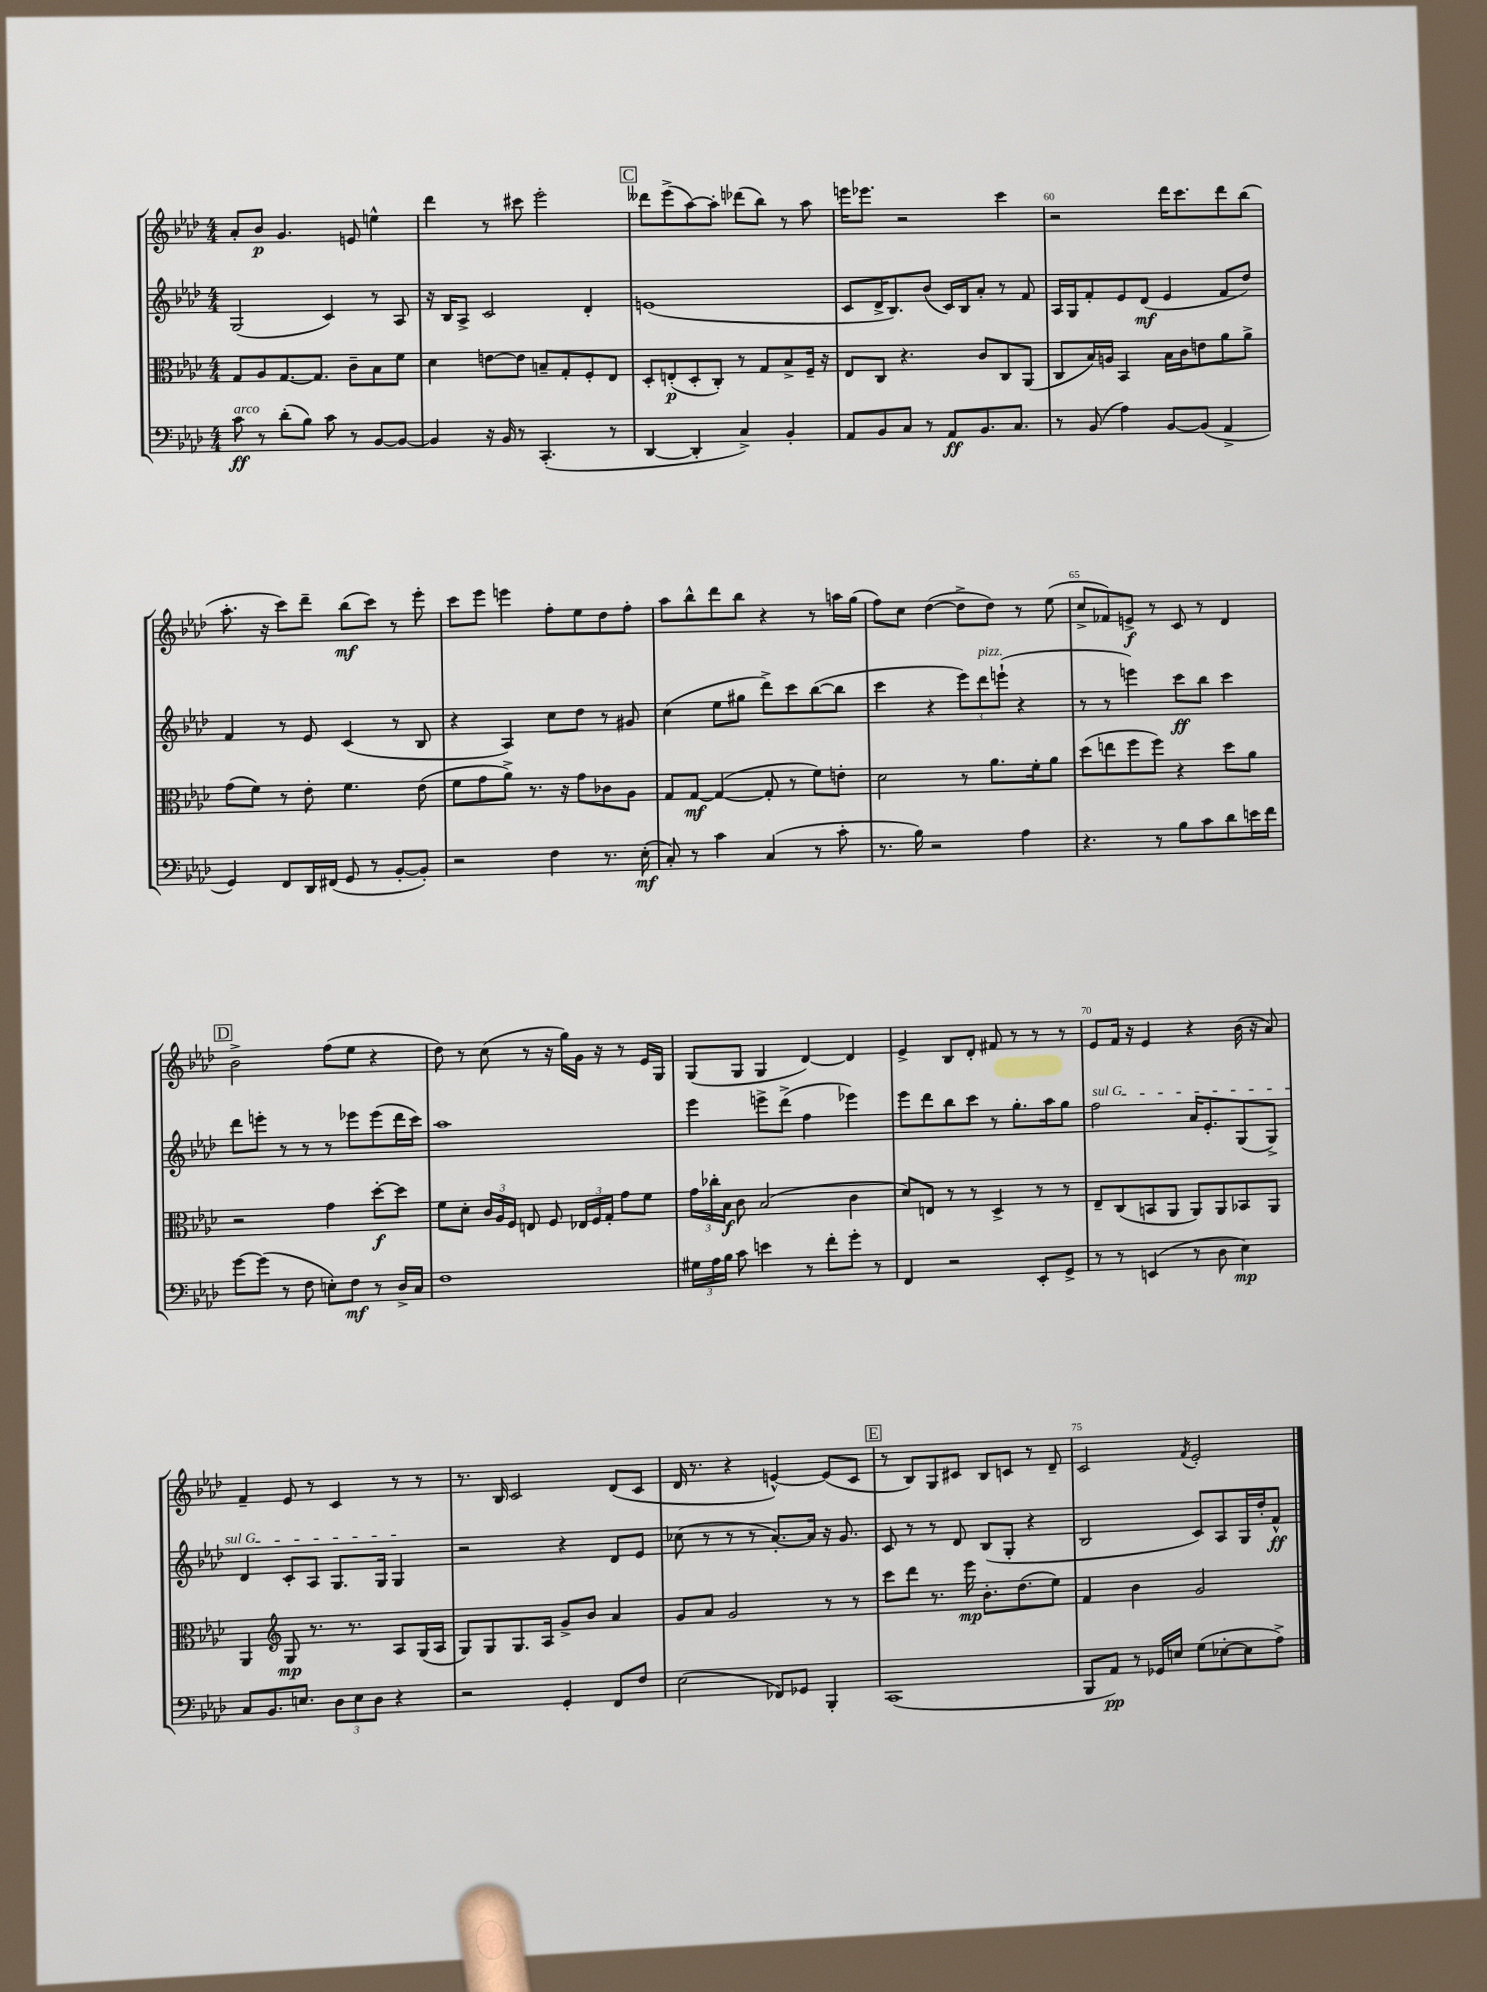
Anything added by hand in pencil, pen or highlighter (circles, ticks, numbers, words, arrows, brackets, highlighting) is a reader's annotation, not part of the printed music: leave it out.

**kern	**dynam	**kern	**dynam	**kern	**dynam	**kern	**dynam
*part4	*part4	*part3	*part3	*part2	*part2	*part1	*part1
*staff4	*staff4	*staff3	*staff3	*staff2	*staff2	*staff1	*staff1
*clefF4	*	*clefC3	*	*clefG2	*	*clefG2	*
*k[b-e-a-d-]	*	*k[b-e-a-d-]	*	*k[b-e-a-d-]	*	*k[b-e-a-d-]	*
*M4/4	*	*M4/4	*	*M4/4	*	*M4/4	*
=56	=56	=56	=56	=56	=56	=56	=56
!LO:TX:a:i:t=arco	!	!	!	!	!	!	!
8c\	ff	8G/L	.	(2G/	.	8a-'/L	.
8r	.	8A-/	.	.	.	8b-/J	p
(8d-'\L	.	[8.G/	.	.	.	4.g/	.
8B-\J)	.	.	.	.	.	.	.
.	.	8.G/J]	.	.	.	.	.
8c\	.	.	.	4c/)	.	.	.
8r	.	8c~\L	.	.	.	8en/	.
[8BB-/L	.	8B-\	.	8r	.	4een^^\	.
8BB-/J_	.	8f\J	.	8A-/	.	.	.
=57	=57	=57	=57	=57	=57	=57	=57
4BB-/]	.	4d-\	.	16r	.	4ddd-\	.
.	.	.	.	16B-/KL	.	.	.
.	.	.	.	8A-^/J	.	.	.
16r	.	[8en\L	.	2c/	.	8r	.
16BB-/	.	.	.	.	.	.	.
8r	.	8e\J]	.	.	.	8ccc#X\	.
(4.CC'/	.	8Bn~/L	.	.	.	2eee-'\	.
.	.	8G'/	.	.	.	.	.
.	.	8F'/	.	4d-'/	.	.	.
8r	.	8E-/J	.	.	.	.	.
!!LO:REH:place=s1:t=C
=58	=58	=58	=58	=58	=58	=58	=58
[4DD-/	.	8D-'/L	.	(1en	.	8ddd--X\L	.
.	.	(8En'/	p	.	.	(8eee-^\	.
4DD-'/]	.	8D-'/	.	.	.	[8aa-\)	.
.	.	8C'/J)	.	.	.	8aa-'\J]	.
4C^/)	.	8r	.	.	.	(8ddd-X\L	.
.	.	8G/L	.	.	.	8bb-\J)	.
4BB-'/	.	8B-^/	.	.	.	8r	.
.	.	16F~/Jk	.	.	.	8aa-\	.
.	.	16r	.	.	.	.	.
=59	=59	=59	=59	=59	=59	=59	=59
8AA-/L	.	8E-/L	.	8c/L	.	16eeen\KL	.
.	.	.	.	.	.	8.eee-X\J	.
8BB-/	.	8C/J	.	16d-^/K	.	.	.
.	.	.	.	8.B-/)	.	.	.
8C/J	.	4.r	.	.	.	2r	.
8r	.	.	.	(8b-/J	.	.	.
8AA-/L	ff	.	.	16c/LL)	.	.	.
.	.	.	.	16B-/J	.	.	.
8.BB-/	.	8c/L	.	8a-'/J	.	.	.
.	.	8C/	.	8r	.	4ccc\	.
8.C/J	.	.	.	.	.	.	.
.	.	(8AA-/J	.	8f/	.	.	.
=60	=60	=60	=60	=60	=60	=60	=60
8r	.	8C/L	.	16A-/LL	.	2r	.
.	.	.	.	16G/J	.	.	.
(8BB-/	.	16B-/L)	.	8f'/	.	.	.
.	.	16An/JJ	.	.	.	.	.
4A-\)	.	4BB-/	.	8e-/	.	.	.
.	.	.	.	(8d-/J	mf	.	.
[8BB-/L	.	16B-\LL	.	4e-/	.	16ddd-\KL	.
.	.	16c\J	.	.	.	8.ccc\	.
(8BB-/J]	.	8en\	.	.	.	.	.
4AA-^/	.	8a-\	.	8f/L	.	8ddd-\	.
.	.	8a-^\J	.	8dd-/J)	.	(8bb-\J	.
!!LO:LB:g=z
=61	=61	=61	=61	=61	=61	=61	=61
4GG/)	.	(8g\L	.	4f/	.	8.aa-'\	.
.	.	8f\J)	.	.	.	.	.
.	.	.	.	.	.	16r	.
8FF/L	.	8r	.	8r	.	8ccc\L)	.
16DD-/L	.	8e-'\	.	8e-/	.	8ddd-~\J	.
(16FF#X/JJ	.	.	.	.	.	.	.
8GG/	.	4.f\	.	(4c/	.	(8bb-\L	mf
8r	.	.	.	.	.	8ccc\J)	.
[8BB-'/L	.	.	.	8r	.	8r	.
8BB-'/J])	.	(8e-\	.	8B-/	.	8eee-'\	.
=62	=62	=62	=62	=62	=62	=62	=62
2r	.	8f\L	.	4r	.	8ccc\L	.
.	.	8g\	.	.	.	8eee-\J	.
.	.	8a-^\J)	.	4A-/)	.	4eeen\	.
.	.	8.r	.	.	.	.	.
4F\	.	.	.	8cc\L	.	8ff'\L	.
.	.	16r	.	.	.	.	.
.	.	8g\L	.	8dd-\J	.	8ee-\	.
8.r	.	8c-X\	.	8r	.	8dd-\	.
.	.	8A-\J	.	8g#X/	.	8ff'\J	.
(16E-'\	mf	.	.	.	.	.	.
=63	=63	=63	=63	=63	=63	=63	=63
8C'/)	.	8G/L	.	(4cc\	.	8aa-\L	.
8r	.	[8G/J	mf	.	.	8bb-^^\	.
4c\	.	(4G/_	.	8ee-\L	.	8ddd-\	.
.	.	.	.	8gg#X\J	.	8bb-\J	.
(4C/	.	8G'/]	.	8ddd-^\L)	.	4r	.
.	.	8r	.	8ccc\	.	.	.
8r	.	8f\L)	.	([8bb-\	.	8r	.
8c'\	.	8en'\J	.	8bb-\J]	.	16aan\LL	.
.	.	.	.	.	.	(16gg\JJ	.
=64	=64	=64	=64	=64	=64	=64	=64
8.r	.	2d-\	.	4ccc\	.	8ff\L)	.
.	.	.	.	.	.	8cc\J	.
16B-\)	.	.	.	.	.	.	.
2r	.	.	.	4r	.	([4dd-\	.
.	.	8r	.	12eee-\L)	.	8dd-^\L]	.
!	!	!	!	!LO:TX:a:i:t=pizz.	!	!	!
.	.	.	.	12ddd-\	.	.	.
.	.	8.a-\L	.	.	.	8dd-\J)	.
.	.	.	.	(12eeen`\J	.	.	.
4A-\	.	.	.	4r	.	8r	.
.	.	16f'\k	.	.	.	.	.
.	.	8a-\J	.	.	.	(8ee-\	.
=65	=65	=65	=65	=65	=65	=65	=65
4.r	.	(8dd-\L	.	8r	.	8cc^/L	.
.	.	8een\	.	8r	.	8f-X/)	.
.	.	8ff\	.	4eeen\)	.	8en^/J	f
8r	.	8ff\J)	.	.	.	8r	.
8B-\L	.	4r	.	8ccc\L	ff	8c/	.
8c\	.	.	.	8bb-\J	.	8r	.
8d-\	.	8dd-\L	.	4ccc\	.	4d-/	.
16en\L	.	8a-\J	.	.	.	.	.
16f\JJ	.	.	.	.	.	.	.
!!LO:LB:g=z
!!LO:REH:place=s1:t=D
=66	=66	=66	=66	=66	=66	=66	=66
[8g\L	.	2r	.	8ddd-\L	.	2b-^\	.
(8g\J]	.	.	.	8eeen'\J	.	.	.
8r	.	.	.	8r	.	.	.
8F\	.	.	.	8r	.	.	.
8En'\L)	.	4g\	.	8r	.	(8ff\L	.
8F\J	mf	.	.	8eee-X\L	.	8ee-\J	.
8r	.	[8dd-'\L	f	(8eee-\	.	4r	.
16D-^/LL	.	8dd-\J]	.	16ddd-\L	.	.	.
16C/JJ	.	.	.	16ccc\JJ)	.	.	.
=67	=67	=67	=67	=67	=67	=67	=67
1F	.	8f\L	.	1aa-	.	8dd-\)	.
.	.	8d-'\J	.	.	.	8r	.
.	.	24c/LL	.	.	.	(8cc\	.
.	.	24A-/	.	.	.	.	.
.	.	24F/JJ	.	.	.	.	.
.	.	8En/	.	.	.	8r	.
.	.	8F/	.	.	.	16r	.
.	.	.	.	.	.	16gg\LL)	.
.	.	24E-X/LL	.	.	.	16g\JJ	.
.	.	24F/	.	.	.	.	.
.	.	.	.	.	.	16r	.
.	.	24G'/JJ	.	.	.	.	.
.	.	8g\L	.	.	.	8r	.
.	.	8f\J	.	.	.	16e-/LL	.
.	.	.	.	.	.	16G/JJ	.
=68	=68	=68	=68	=68	=68	=68	=68
24G#X\LL	.	24g\LL	.	4eee-\	.	(8G/L	.
24A-\	.	24cc-X'\	.	.	.	.	.
24B-\JJ	.	24B-\JJ	f	.	.	.	.
8c\	.	8c\	.	.	.	8G/J	.
4en\	.	(2B-/	.	8eeen^\L	.	4G/	.
.	.	.	.	(8ddd-^\J	.	.	.
8r	.	.	.	4ff\	.	[4d-/)	.
8f'\L	.	.	.	.	.	.	.
8g'\J	.	4c\	.	4eee-X\)	.	4d-/]	.
8r	.	.	.	.	.	.	.
=69	=69	=69	=69	=69	=69	=69	=69
4FF/	.	8d-/L)	.	8eee-\L	.	4e-^/	.
.	.	8En/J	.	8ddd-\	.	.	.
2r	.	8r	.	8bb-\	.	8B-/L	.
.	.	8r	.	8ccc\J	.	8d-'/J	.
.	.	4D-^/	.	8r	.	8f#X/	.
.	.	.	.	8.gg'\L	.	8r	.
8EE-'/L	.	8r	.	.	.	8r	.
.	.	.	.	16aa-\k	.	.	.
8GG^/J	.	8r	.	8gg\J	.	8r	.
=70	=70	=70	=70	=70	=70	=70	=70
!	!	!	!	!LO:TX:a:i:t=sul G	!	!	!
8r	.	8E-~/L	.	2ff\	.	8e-/L	.
8r	.	(8C/	.	.	.	16f/Jk	.
.	.	.	.	.	.	16r	.
(4EEn/	.	8BBn/	.	.	.	4e-/	.
.	.	8AA-/J	.	.	.	.	.
8r	.	8AA-/L)	.	16a-/KL	.	4r	.
.	.	.	.	8.e-'/	.	.	.
8D-\	.	8AA-/	.	.	.	.	.
4E-\)	mp	8BB-X/	.	(8G/	.	(16b-\	.
.	.	.	.	.	.	16r	.
.	.	8AA-/J	.	8G^/J)	.	8a-/)	.
!!LO:LB:g=z
=71	=71	=71	=71	=71	=71	=71	=71
8C/L	.	4AA-/	.	4d-/	.	4f~/	.
8.BB-/	.	.	.	.	.	.	.
*	*	*clefG2	*	*	*	*	*
.	.	8G/	mp	8c'/L	.	8e-/	.
8.En/J	.	.	.	.	.	.	.
.	.	8.r	.	8A-/J	.	8r	.
12D-\L	.	.	.	8.G/L	.	4c/	.
.	.	8.r	.	.	.	.	.
12E\	.	.	.	.	.	.	.
12D-\J	.	.	.	.	.	.	.
.	.	.	.	16G/Jk	.	.	.
4r	.	8A-/L	.	4G/	.	8r	.
.	.	(16G/L	.	.	.	8r	.
.	.	16A-/JJ	.	.	.	.	.
=72	=72	=72	=72	=72	=72	=72	=72
2r	.	8G/L)	.	2r	.	8.r	.
.	.	8G/	.	.	.	.	.
.	.	.	.	.	.	16B-/	.
.	.	8.G/	.	.	.	2c/	.
.	.	16A-/Jk	.	.	.	.	.
4GG'/	.	8g^/L	.	4r	.	.	.
.	.	8b-/J	.	.	.	.	.
8FF/L	.	4a-/	.	8d-/L	.	(8d-/L	.
8F/J	.	.	.	8e-/J	.	8c/J	.
=73	=73	=73	=73	=73	=73	=73	=73
(2E-\	.	8g/L	.	(8cc-X\	.	16d-/	.
.	.	.	.	.	.	8.r	.
.	.	8a-/J	.	8r	.	.	.
.	.	2g/	.	8r	.	4r	.
.	.	.	.	8r	.	.	.
8FF-X/L)	.	.	.	[8.a-'/L)	.	[4en^^/)	.
8GG-X/J	.	.	.	.	.	.	.
.	.	.	.	16a-/Jk]	.	.	.
4BBB-'/	.	8r	.	16r	.	(8e/L]	.
.	.	.	.	8.g/	.	.	.
.	.	8r	.	.	.	8c/J	.
!!LO:REH:place=s1:t=E
=74	=74	=74	=74	=74	=74	=74	=74
(1CC	.	8ccc\L	.	8c/	.	8r	.
.	.	8ddd-\J	.	8r	.	8B-/L)	.
.	.	8.r	.	8r	.	8G/	.
.	.	.	.	8d-/	.	8c#X/J	.
.	.	16eee-\	mp	.	.	.	.
.	.	8.b-'\L	.	(8B-/L	.	8B-/L	.
.	.	.	.	8G'/J	.	8cn/J	.
.	.	(8.dd-\	.	.	.	.	.
.	.	.	.	4r	.	8r	.
.	.	8ee-\J)	.	.	.	8d-~/	.
=75	=75	=75	=75	=75	=75	=75	=75
8BBB-/L	.	4f/	.	2B-/	.	2c/	.
8AA-/J)	pp	.	.	.	.	.	.
8r	.	4b-\	.	.	.	.	.
16GG-X/LL	.	.	.	.	.	.	.
16En/JJ	.	.	.	.	.	.	.
.	.	.	.	.	.	8qf/	.
(8G\L	.	2g/	.	8c/L)	.	2e-'/	.
[8E-X'\	.	.	.	8A-/	.	.	.
8E-\]	.	.	.	16G/L	.	.	.
.	.	.	.	16dd-'/J	.	.	.
8A-^\J)	.	.	.	8f^^/J	ff	.	.
==	==	==	==	==	==	==	==
*-	*-	*-	*-	*-	*-	*-	*-
